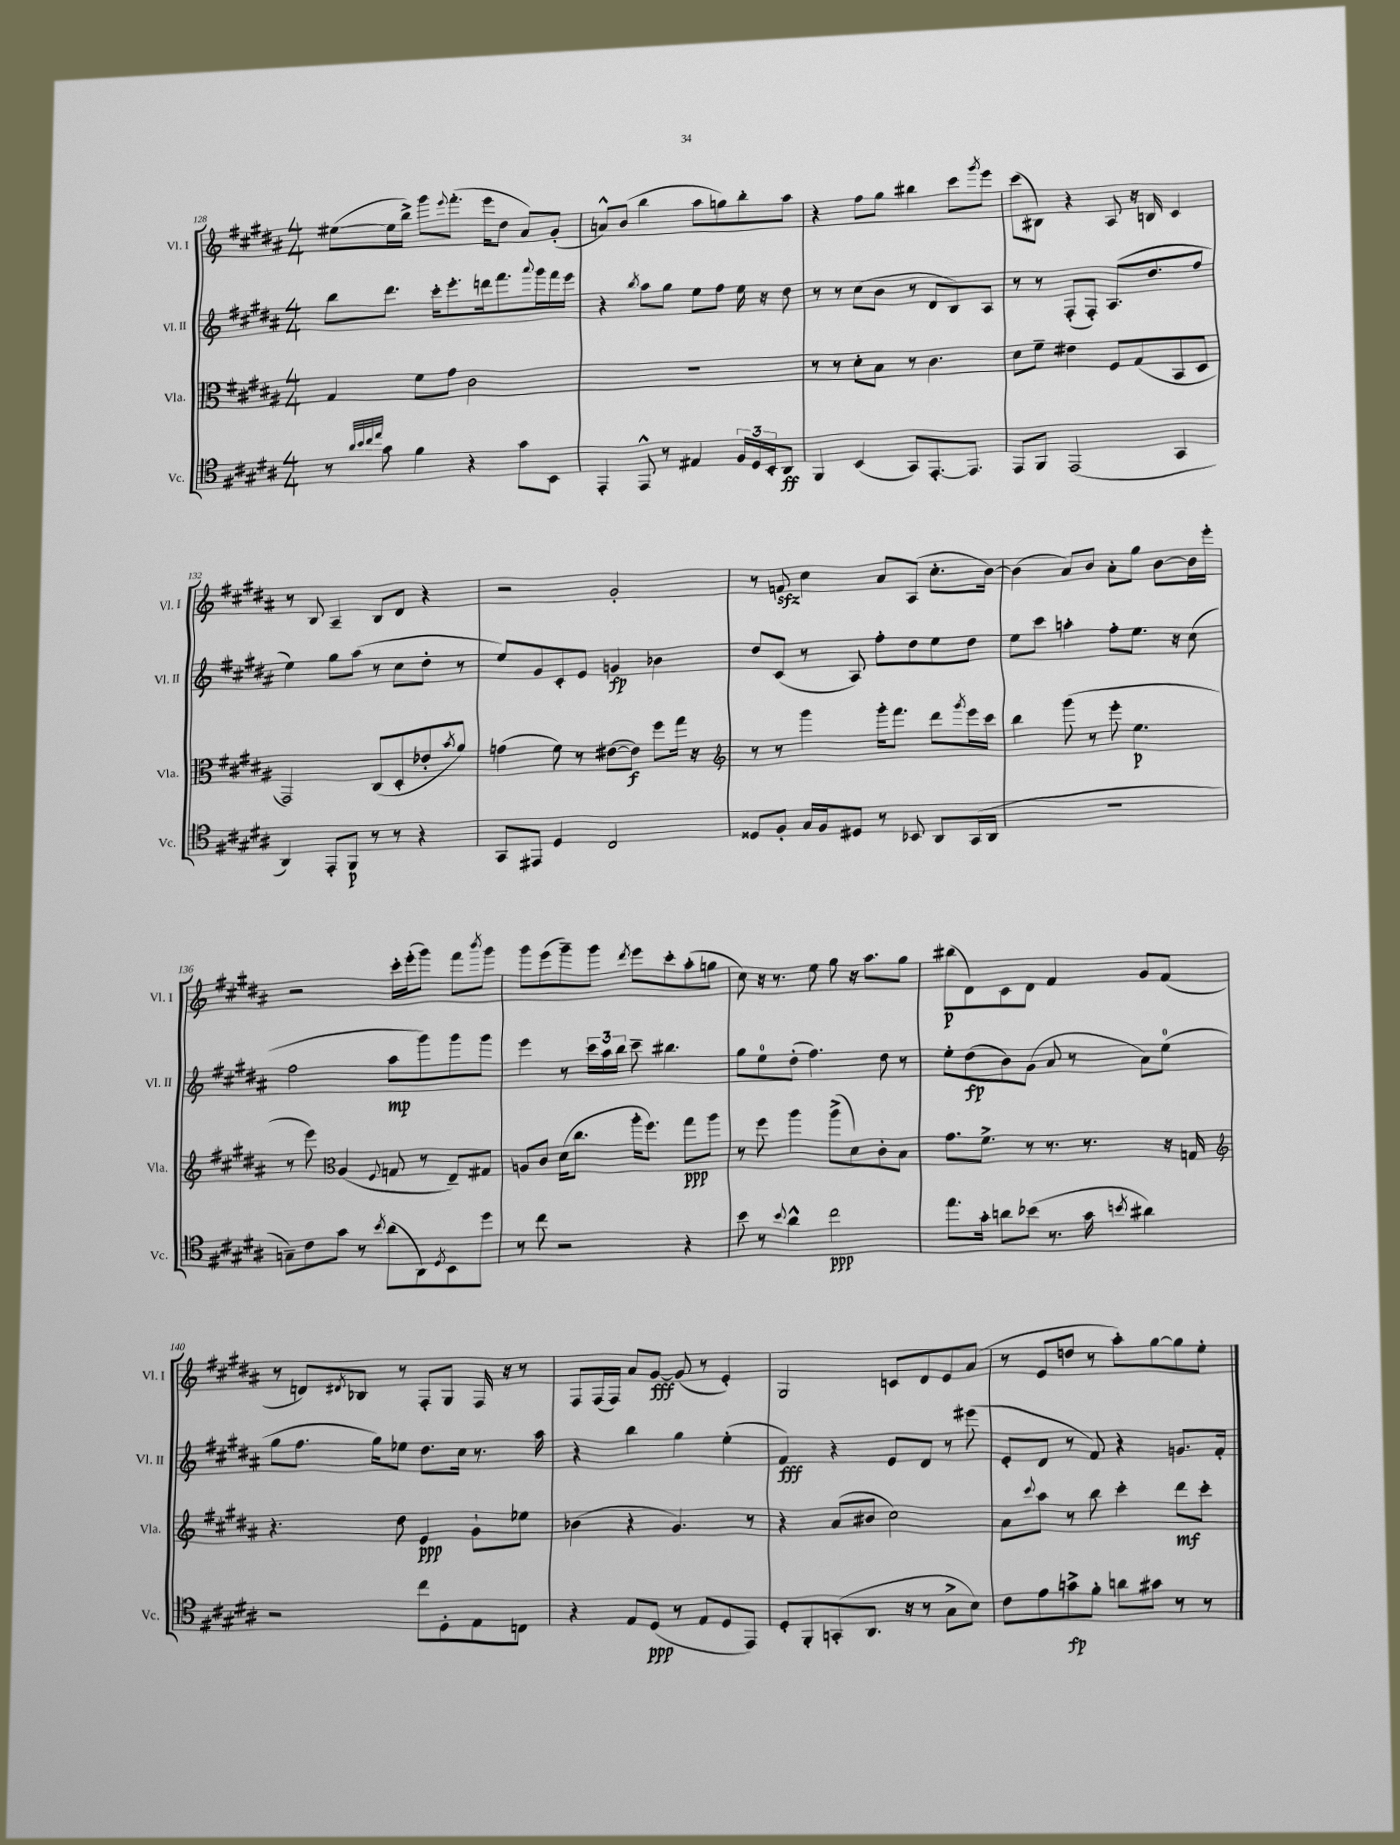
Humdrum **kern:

**kern	**kern	**kern	**kern
*staff4	*staff3	*staff2	*staff1
*clefC4	*clefC3	*clefG2	*clefG2
*k[f#c#g#d#a#]	*k[f#c#g#d#a#]	*k[f#c#g#d#a#]	*k[f#c#g#d#a#]
*M4/4	*M4/4	*M4/4	*M4/4
8r	4G#	8bb	([8ee#
32qqa#	.	.	.
32qqb	.	.	.
32qqcc#	.	.	.
32qqee	.	.	.
8g#	.	8.ddd#	16ee#]
.	.	.	16bb^)
4f#	8f#	.	8ggg#
.	.	16ccc#'	.
.	.	.	8qqeee
.	8g#	8.eee'	(8.fff#'
4r	2c#	.	.
.	.	16ddd	16eee
.	.	8.fff#	8dd#
8g#	.	.	8a#)
.	.	8qqaaa#	.
.	.	16ggg#	.
8BB	.	16fff#	(8g#'
.	.	16eee	.
=	=	=	=
4EE'	1r	4r	8a^^)
.	.	.	(8b
.	.	8qbb	.
8EE^^	.	8aa#	4bb
8r	.	8gg#	.
4E#	.	8ee	8aa#
.	.	8ff#	8gg)
24F#	.	16ee	8bb'
24D#	.	.	.
.	.	16r	.
24BB'	.	.	.
8AA#	.	8dd#	8aa#
=	=	=	=
4FF#	8r	8r	4r
.	8r	8r	.
(4BB	8d#'	(8cc#	8ff#
.	8B	8b	8gg#
8GG#)	8r	8r	4bb#
[8.EE'	4.c#	8d#	.
.	.	8B)	8ccc#
8.EE]	.	.	.
.	.	.	8qggg#
.	.	8A#	8eee
=	=	=	=
8EE	8d#	8r	(8ccc#
8FF#	8f#~	8r	8B#)
(2EE	4e#	(8F#'	4r
.	.	8F#')	.
.	8F#	(8.A#	8A#
.	(8G#	.	16r
.	.	8.dd#	16B
4GG#	8BB	.	4c#
.	8D#	8ff#	.
=	=	=	=
4AA#)	2GG#)	4ee)	8r
.	.	.	8B
8EE'	.	8gg#	4A#~
8FF#	.	(8aa#	.
8r	(8C#	8r	8B
8r	8D#'	8cc#	8d#
4r	8e-'	8dd#'	4r
.	8qb	.	.
.	8a#)	8r	.
=	=	=	=
8GG#	(4g	8ee)	2r
8EE#	.	8g#	.
4D#	8f#)	8c#'	.
.	8r	8e	.
2C#	([8e#	4g	2g#'
.	8e#])	.	.
.	8ff#	4b-	.
.	16gg#	.	.
.	16r	.	.
=	=	=	=
*	*clefG2	*	*
8D##	8r	8dd#	8r
8F#'	8r	(8c#	8f
16G#	4ggg#	8r	4cc#
16F#	.	.	.
8D#	.	8A#)	.
8r	16ggg#'	8ff#'	8a#
.	8.fff#	.	.
8BB-	.	8dd#	(8A#
8AA#	8ddd#	8ee	8.cc#'
.	8qggg#	.	.
(16GG#	16eee	8dd#	.
16AA#	16ccc#	.	[16b)
=	=	=	=
1r	4bb	8ee	(4b]
.	.	8ccc#	.
.	(8ggg#	4aa'	8a#)
.	8r	.	8b
.	8eee'	8ff#'	8a#'
.	4.ee	8.ee	8gg#
.	.	.	[8b
.	.	16r	.
.	.	(8cc#	16b]
.	.	.	16eee'
=	=	=	=
8G~)	8r	2ff#	2r
8c#	8eee)	.	.
*	*clefC3	*	*
8g#	(4A#	.	.
8r	.	.	.
8qb	8qqF#	.	.
(8a#	8G	8aa#	16ccc#'
.	.	.	(16eee'
8AA#)	8r	8ggg#)	8ggg#)
8qD#	.	.	.
8BB	8E~)	8ggg#	8fff#
.	.	.	8qbbb
8dd#	8G#	8ggg#	8ggg#
=	=	=	=
8r	8A	4eee	8ggg#
8cc#	8c#	.	(8eee
2r	(16d#	8r	8ggg#~)
.	8.cc#	.	.
.	.	24ccc#	8ggg#
.	.	24aa#	.
.	.	24bb	.
.	.	.	8qddd#
.	16aa#'	8ccc#~	8eee
.	8.ff#)	.	.
.	.	4.bb#	8ccc#'
4r	8gg#	.	(8aa#'
.	8aa#	.	8gg
=	=	=	=
8b	8r	8gg#	8cc#)
8r	8ff#	8ee	16r
.	.	.	8.r
8qqb	.	.	.
4a#^^	4aa#	(8dd#'	.
.	.	4.ff#)	8ee
2cc#	(8aa#^	.	8gg#
.	8d#)	.	16r
.	.	.	8.aa#
.	8c#'	8dd#	.
.	8B	8r	8gg#
=	=	=	=
8.ee	8.g#	8ee'	(8bb#
.	.	(8dd#	8d#)
16g#'	8.f#^	.	.
8a	.	8b)	8c#
(8b-	8r	(8g#	8d#
8.r	8.r	8a#	4f#
.	.	8r	.
16g#	8.r	.	.
8qb	.	.	.
4a#)	.	8a#)	8g#
.	16r	(8ee	(8f#
.	16G	.	.
=	=	=	=
*	*clefG2	*	*
2r	4.r	8gg#	8r
.	.	8.ff#	8d)
.	.	.	8qd#
.	.	.	8B-
.	.	16gg#)	.
.	8dd#	8ee-	8r
8cc#	4e	8.dd#	8F#'
8D#'	.	.	8G#
.	.	16cc#	.
8E	8g#`	8.r	16F#
.	.	.	16r
8C	8ee-	.	8r
.	.	16aa#	.
=	=	=	=
4r	(4b-	4r	8F#
.	.	.	(16F#
.	.	.	16F#)
8E	4r	4bb	8a#
(8D#	.	.	[8g#
8r	4.g#)	4gg#	(8g#]
8E	.	.	8r
8D#	.	(4ee'	4e')
8EE)	8r	.	.
=	=	=	=
8D#'	4r	4f#)	2G#
8FF#'	.	.	.
(8GG'	(8a#	4r	.
8.AA#	8b#	.	.
.	2cc#)	8e	8c
16r	.	.	.
8r	.	8d#	8d#
8G#^	.	8r	8e
8B)	.	(8eee#	(8a#
=	=	=	=
8c#	8a#	8e'	8r
.	8qqccc#	.	.
8e	8aa#	8d#	8e
8g^	8r	8r	8dd
8f#'	8bb	8f#)	8r
8a	4ccc#'	4r	8aa#')
8g#	.	.	[8gg#
8r	8ddd#	8.g	8gg#]
8r	8ccc#'	.	8ee'
.	.	16f#'	.
==	==	==	==
*-	*-	*-	*-
